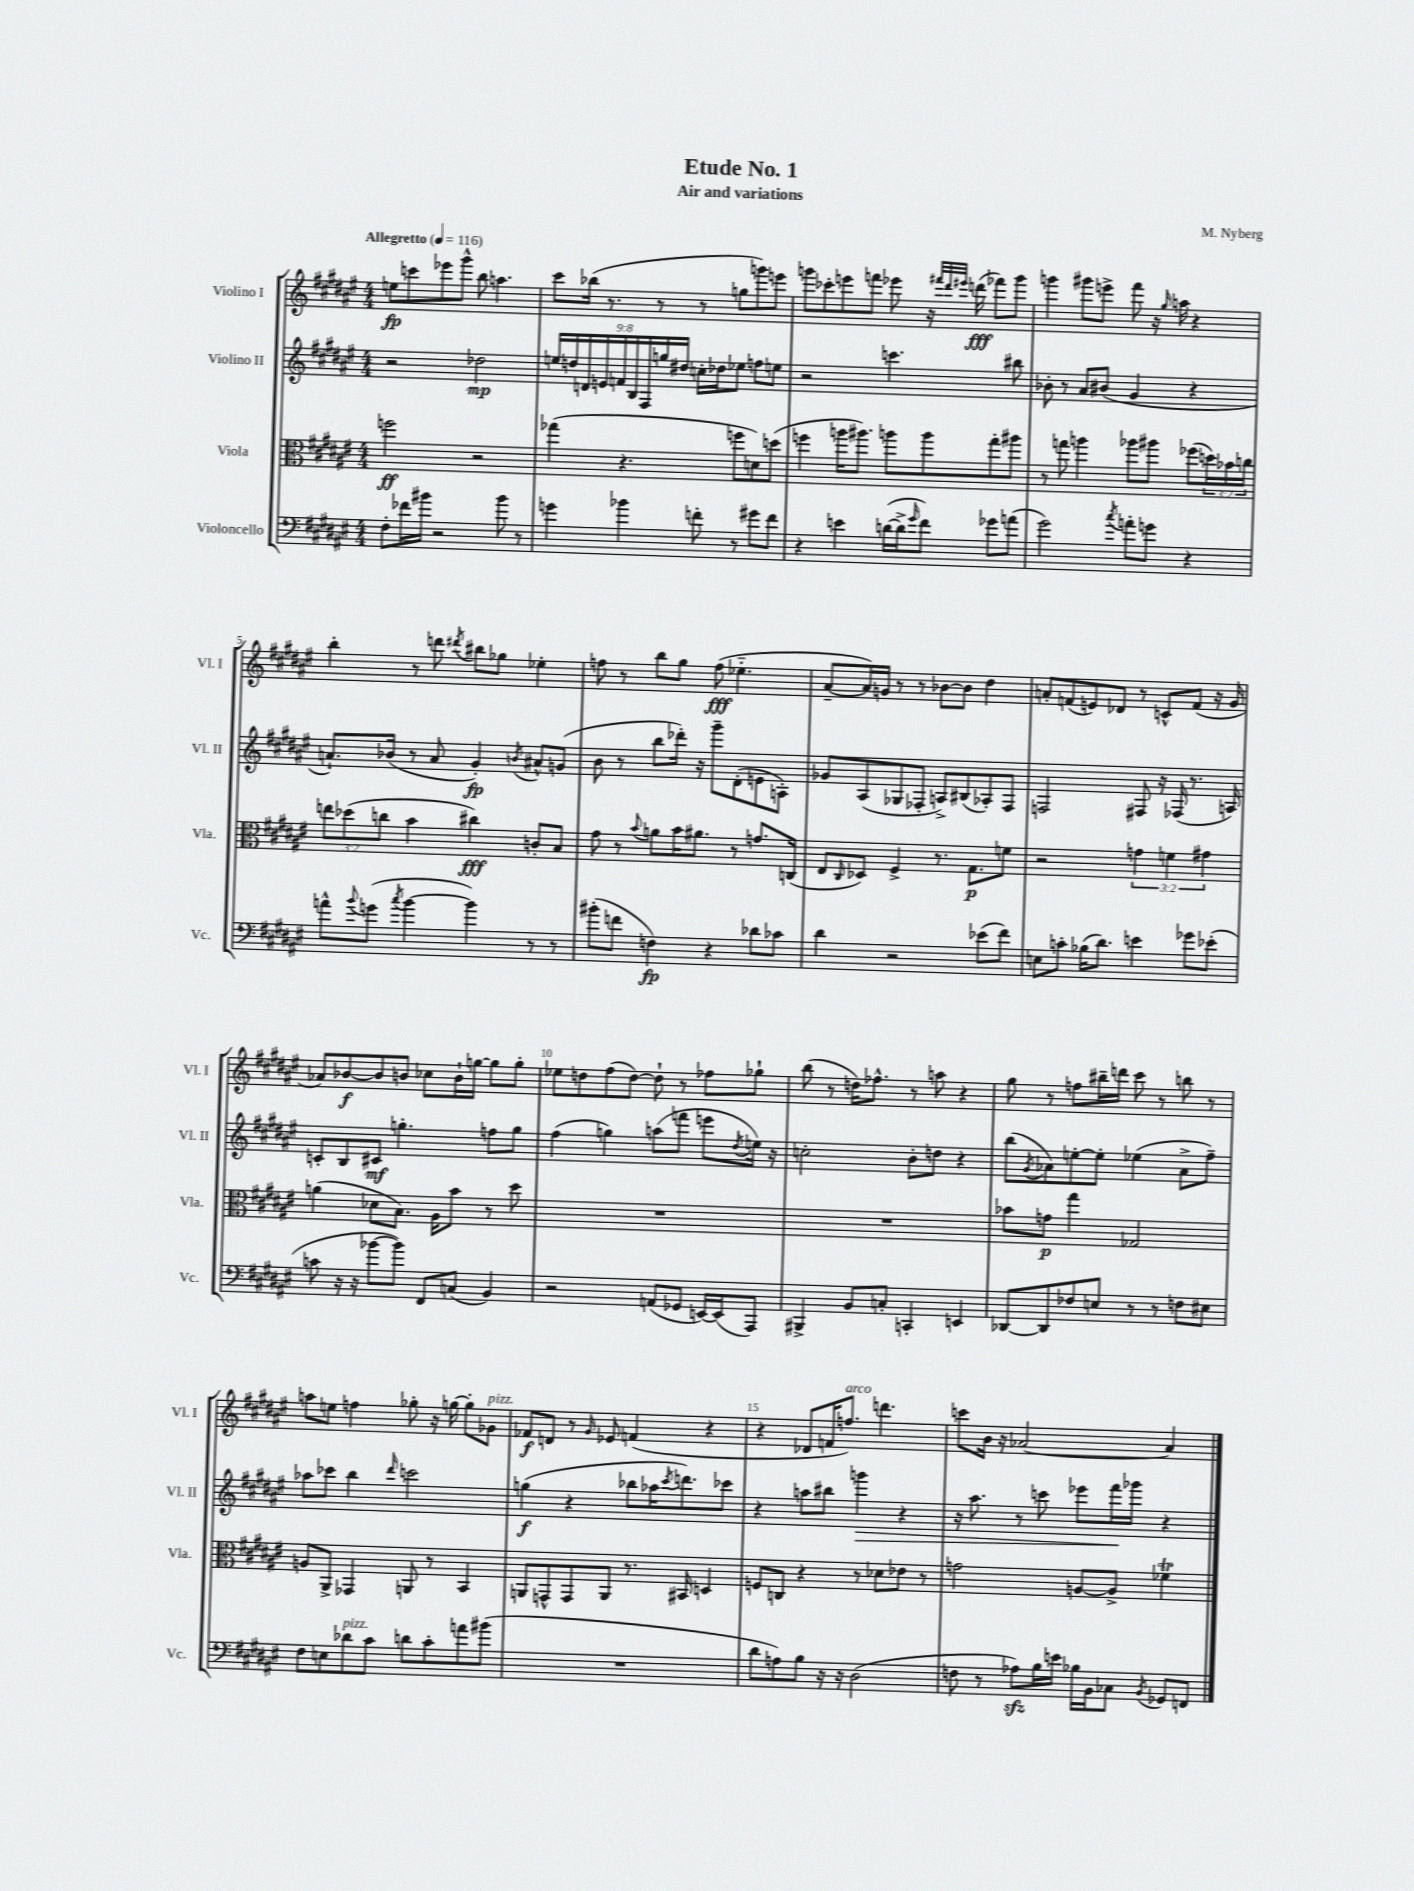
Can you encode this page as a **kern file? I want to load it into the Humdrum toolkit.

**kern	**dynam	**kern	**dynam	**kern	**dynam	**kern	**dynam
*part4	*part4	*part3	*part3	*part2	*part2	*part1	*part1
*staff4	*staff4	*staff3	*staff3	*staff2	*staff2	*staff1	*staff1
*I"Violoncello	*	*I"Viola	*	*I"Violino II	*	*I"Violino I	*
*I'Vc.	*	*I'Vla.	*	*I'Vl. II	*	*I'Vl. I	*
*clefF4	*	*clefC3	*	*clefG2	*	*clefG2	*
*k[f#c#g#d#a#e#]	*	*k[f#c#g#d#a#e#]	*	*k[f#c#g#d#a#e#]	*	*k[f#c#g#d#a#e#]	*
*M4/4	*	*M4/4	*	*M4/4	*	*M4/4	*
*MM116	*	*MM116	*	*MM116	*	*MM116	*
=1	=1	=1	=1	=1	=1	=1	=1
!	!	!	!	!	!	!LO:TX:a:B:t=Allegretto	!
8F#'\L	.	2ffn\	ff	2r	.	8een\L	fp
16f-X\L	.	.	.	.	.	8cccn\	.
16b#X\JJ	.	.	.	.	.	.	.
2r	.	.	.	.	.	8eee-X\	.
.	.	.	.	.	.	8ggg#^^\J	.
.	.	2r	.	2dd-X\	mp	8bb\	.
.	.	.	.	.	.	4.aan\	.
8b#\	.	.	.	.	.	.	.
8r	.	.	.	.	.	.	.
=2	=2	=2	=2	=2	=2	=2	=2
4gn\	.	(4gg-X\	.	18een/LL	.	8ccc#\L	.
.	.	.	.	18ddn/	.	.	.
.	.	.	.	18dn/	.	.	.
.	.	.	.	.	.	(16bb-X\Jk	.
.	.	.	.	18en/	.	.	.
.	.	.	.	.	.	8.r	.
.	.	.	.	18fn/	.	.	.
4b-X\	.	4.r	.	.	.	.	.
.	.	.	.	18B/	.	.	.
.	.	.	.	18F#/	.	.	.
.	.	.	.	.	.	8r	.
.	.	.	.	18ggn/	.	.	.
.	.	.	.	18dd#X/JJ	.	.	.
8fn'\	.	.	.	16ccn'\LL	.	8r	.
.	.	.	.	16dd-X\J	.	.	.
8r	.	8ffn\L	.	8ee-X\J	.	8ggn\L	.
8g#X\L	.	8dn\)	.	8ffn\L	.	8gggn\)	.
8f\J	.	(8ddn\J	.	8een\J	.	8eeen\J	.
=3	=3	=3	=3	=3	=3	=3	=3
4r	.	4ffn\	.	2r	.	8gggn\L	.
.	.	.	.	.	.	8ccc-X'\	.
4en\	.	16aan\KL	.	.	.	8eeen\	.
.	.	8.aa#X\J)	.	.	.	.	.
.	.	.	.	.	.	8fffn\J	.
([16dn\LL	.	8aan\L	.	4.cccn\	.	8eee-X\	.
16d^\J]	.	.	.	.	.	.	.
16qqg#/	.	.	.	.	.	.	.
8f#\J)	.	8aa\	.	.	.	16r	.
.	.	.	.	.	.	32qqfff#X/LLL	.
.	.	.	.	.	.	32qqddd#/	.
.	.	.	.	.	.	32qqeee#X/JJJ	.
.	.	.	.	.	.	(16dddn\	fff
8g-X\L	.	8gg#'\	.	.	.	8fff-X\L)	.
(8an\J	.	8aa#X\J	.	8bb#X\	.	8ggg\J	.
=4	=4	=4	=4	=4	=4	=4	=4
2g#\)	.	8r	.	8b-X'\	.	4gggn\	.
.	.	8ggn\	.	8r	.	.	.
.	.	4aan\	.	8a#/L	.	8ggg#X\L	.
.	.	.	.	(8b#X/J	.	8eeen^\J	.
8qcc#/	.	.	.	.	.	.	.
8an'\L	.	8aa-X\L	.	4g#/	.	8fff#\	.
8gn\J	.	8aa#X\J	.	.	.	16r	.
.	.	.	.	.	.	16qqgg#/	.
.	.	.	.	.	.	16aan\	.
4r	.	(8ff-X\L	.	4r	.	4r	.
.	.	24ddn\L)	.	.	.	.	.
.	.	24b-X\	.	.	.	.	.
.	.	24ccn\JJ	.	.	.	.	.
!!LO:LB:g=z
=5	=5	=5	=5	=5	=5	=5	=5
8an^^\L	.	12een\L	.	8.an`/L)	.	4bb'\	.
.	.	(12dd-X\	.	.	.	.	.
8qqb/	.	.	.	.	.	.	.
(8gn\J	.	.	.	.	.	.	.
.	.	12ccn\J	.	.	.	.	.
.	.	.	.	(16b-X/Jk	.	.	.
8qcc#/	.	.	.	.	.	.	.
[4b\	.	4b\	.	8r	.	8r	.
.	.	.	.	8a/	.	8dddn\	.
.	.	.	.	.	.	8qddd#X/	.
4b\])	.	4cc#X\)	fff	4g#'/)	fp	8bb#X\L	.
.	.	.	.	.	.	8gg-X\J	.
.	.	.	.	8qbn/	.	.	.
8r	.	8cn'/L	.	8a#X^^/L	.	4ee-X'\	.
8r	.	8B/J	.	(8gn/J	.	.	.
=6	=6	=6	=6	=6	=6	=6	=6
(8b#X'\L	.	8g#\	.	8b\	.	8ffn\	.
8fn\J	.	8r	.	8r	.	8r	.
.	.	8qqb/	.	.	.	.	.
4Fn\)	fp	8an\L	.	8bb\L	.	8bb\L	.
.	.	16b\K	.	16ddd-X'\Jk)	.	8gg#\J	.
.	.	8.a#X\J	.	16r	.	.	.
4r	.	.	.	8ggg#~\L	.	(8ff\	fff
.	.	8r	.	(8d#'\	.	4.ee-X\	.
8d-X\L	.	8.gn/L	.	8en\	.	.	.
8c-X\J	.	.	.	8An'\J)	.	.	.
.	.	(16Cn/Jk	.	.	.	.	.
=7	=7	=7	=7	=7	=7	=7	=7
4d#\	.	8E#/L	.	8g-X/L	.	[8a#~/L	.
.	.	16qqC#/	.	.	.	.	.
.	.	8D-X/J)	.	(8A#/	.	16a#/L])	.
.	.	.	.	.	.	16gn/JJ	.
2r	.	4F#^/	.	8G-X/	.	8r	.
.	.	.	.	8F-X'/J	.	8r	.
.	.	8.r	.	8An^/L)	.	[8b-X\L	.
.	.	.	.	(8B#X/	.	8b-\J]	.
.	.	8.G#\L	p	.	.	.	.
(8e-X\L	.	.	.	8A-X'/)	.	4dd#\	.
8f#\J)	.	8fn\J	.	8F-/J	.	.	.
=8	=8	=8	=8	=8	=8	=8	=8
8En\L	.	2r	.	2Fn/	.	8an'/L	.
8cn'\J	.	.	.	.	.	(8fn/	.
(16B-X\KL	.	.	.	.	.	8en/)	.
8.d#\J)	.	.	.	.	.	.	.
.	.	.	.	.	.	8d-X/J	.
4en\	.	6gn\	.	8F#X/	.	8r	.
.	.	.	.	16r	.	8cn^^/L	.
.	.	6fn\	.	.	.	.	.
.	.	.	.	(16F-X/	.	.	.
8g-X\L	.	.	.	8.r	.	(8f/J	.
.	.	6g#X\	.	.	.	.	.
(8e-X'\J	.	.	.	.	.	16r	.
.	.	.	.	16An/)	.	16g#/	.
!!LO:LB:g=z
=9	=9	=9	=9	=9	=9	=9	=9
8cn\	.	(4an\	.	8cn'/L	.	8a-X/L)	.
16r	.	.	.	8B/	.	[8b-X/	f
16r	.	.	.	.	.	.	.
[8b-X\L	.	8d-X\L	.	8c#X/J	mf	8b-/]	.
8b-\J])	.	8.B\J)	.	4.ggn'\	.	8bn/J	.
8FF#/L	.	.	.	.	.	8cc-X\L	.
.	.	16A#\KL	.	.	.	.	.
(8Cn/J	.	8b\J	.	.	.	16b`\L	.
.	.	.	.	.	.	[16ggn\JJ	.
4BB/)	.	8r	.	8ffn\L	.	8gg\L]	.
.	.	8dd#\	.	8gg\J	.	8gg'\J	.
=10	=10	=10	=10	=10	=10	=10	=10
2r	.	1r	.	(4ff#\	.	8ee-X\L	.
.	.	.	.	.	.	8ddn\	.
.	.	.	.	4ggn\)	.	(8ff#\	.
.	.	.	.	.	.	[8dd\J)	.
(8AAn/L	.	.	.	(8aan\L	.	8dd`\]	.
8GG-X/J	.	.	.	8fffn\J	.	8r	.
[16EEn/LL)	.	.	.	8eeen\L	.	8ff-X\L	.
(16EE/J]	.	.	.	.	.	.	.
.	.	.	.	8qdd#/	.	.	.
8AAA#/J)	.	.	.	16een\Jk)	.	8gg-X`\J	.
.	.	.	.	16r	.	.	.
=11	=11	=11	=11	=11	=11	=11	=11
4BBB#X^/	.	1r	.	2ccn'\	.	(8bb\	.
.	.	.	.	.	.	8r	.
8BB/L	.	.	.	.	.	16ddn\KL)	.
.	.	.	.	.	.	8.ff-X^^\J	.
8Cn'/J	.	.	.	.	.	.	.
4CCn'/	.	.	.	8b'\L	.	8r	.
.	.	.	.	8ddn\J	.	8aan\	.
4EEn/	.	.	.	4r	.	4r	.
=12	=12	=12	=12	=12	=12	=12	=12
[8DD-X/L	.	8b-X\L	.	(8bb\L	.	8gg#\	.
.	.	.	.	8qg#/	.	.	.
8DD-/]	.	8gn\J	p	8a-X\)	.	8r	.
8F-X/	.	4gg#\	.	[8een'\	.	8ffn\L	.
8En/J	.	.	.	8ee'\J]	.	16bb#X~\L	.
.	.	.	.	.	.	16dddn\JJ	.
8r	.	2G-X/	.	(4ee-X\	.	8ccc#\	.
8r	.	.	.	.	.	8r	.
8Fn\L	.	.	.	8a-^\L	.	8bbn\	.
8E#X\J	.	.	.	8ff#~\J)	.	8r	.
!!LO:LB:g=z
=13	=13	=13	=13	=13	=13	=13	=13
8F#\L	.	8An/L	.	8aa-X\L	.	8aan\L	.
8En\	.	8AA#^/J	.	8ccc-X\J	.	8een\J	.
!LO:TX:a:i:t=pizz.	!	!	!	!	!	!	!
8d-X\	.	4GG-X/	.	4bb\	.	4ffn\	.
8c#\J	.	.	.	.	.	.	.
.	.	.	.	16qqddd#/	.	.	.
8dn\L	.	8AAn/	.	2cccn\	.	8gg-X'\	.
8c#'\	.	8r	.	.	.	16r	.
.	.	.	.	.	.	[16ggn\	.
8an\	.	4BB/	.	.	.	8gg'\L]	.
!	!	!	!	!	!	!LO:TX:a:i:t=pizz.	!
(8b#X\J	.	.	.	.	.	8g-X\J	.
=14	=14	=14	=14	=14	=14	=14	=14
1r	.	8AAn/L	.	(4ggn\	f	8f-X/L	f
.	.	8GGn^^/	.	.	.	8dn/J	.
.	.	8GG/	.	4r	.	8r	.
.	.	.	.	.	.	16qqg#/	.
.	.	8AA/J	.	.	.	8e-X/	.
.	.	8.r	.	8bb-X\L	.	(4fn/	.
.	.	.	.	16aa-X\K	.	.	.
.	.	.	.	8qccc#/	.	.	.
.	.	16BB#X/	.	8.dddn\)	.	.	.
.	.	4Dn/	.	.	.	4r	.
.	.	.	.	8ccc-X\J	.	.	.
=15	=15	=15	=15	=15	=15	=15	=15
8d#\L	.	8Fn/L	.	4r	.	4r	.
8An\)	.	8Cn/J	.	.	.	.	.
8B\J	.	4r	.	8aan\L	.	8d-X/L	.
16r	.	.	.	8bb#X\J	.	16fn/K	.
!	!	!	!	!	!	!LO:TX:a:i:t=arco	!
16r	.	.	.	.	.	8.ffn/J)	.
!	!	!	!	!	!LO:HP:b	!	!
(2D#\	.	8r	.	4gggn\	>	.	.
.	.	8d-X\L	.	.	.	4.dddn\	.
.	.	8e-X\J	.	4r	.	.	.
.	.	8r	.	.	.	.	.
=16	=16	=16	=16	=16	=16	=16	=16
8Fn\	.	2gn\	.	16r	.	8cccn\L	.
.	.	.	.	8.aa#\	.	.	.
8r	.	.	.	.	.	16b\Jk	.
.	.	.	.	.	.	16r	.
8A-Xzz\L)	.	.	.	8r	.	[2a-X/	.
16B\L	.	.	.	8cccn\	.	.	.
16en\JJ	.	.	.	.	.	.	.
16B-X\LL	.	[8An/L	.	8eee-X\L	.	.	.
16BB\J	.	.	.	.	.	.	.
8C-X\J	.	8A^/J]	.	16fff#\L	.	.	.
.	.	.	.	16ggg-X\JJ	]	.	.
8qBB/	.	.	.	.	.	.	.
8GG-X/L	.	4f-XT\	.	4r	.	4a-/]	.
8FFn/J	.	.	.	.	.	.	.
==	==	==	==	==	==	==	==
*-	*-	*-	*-	*-	*-	*-	*-
